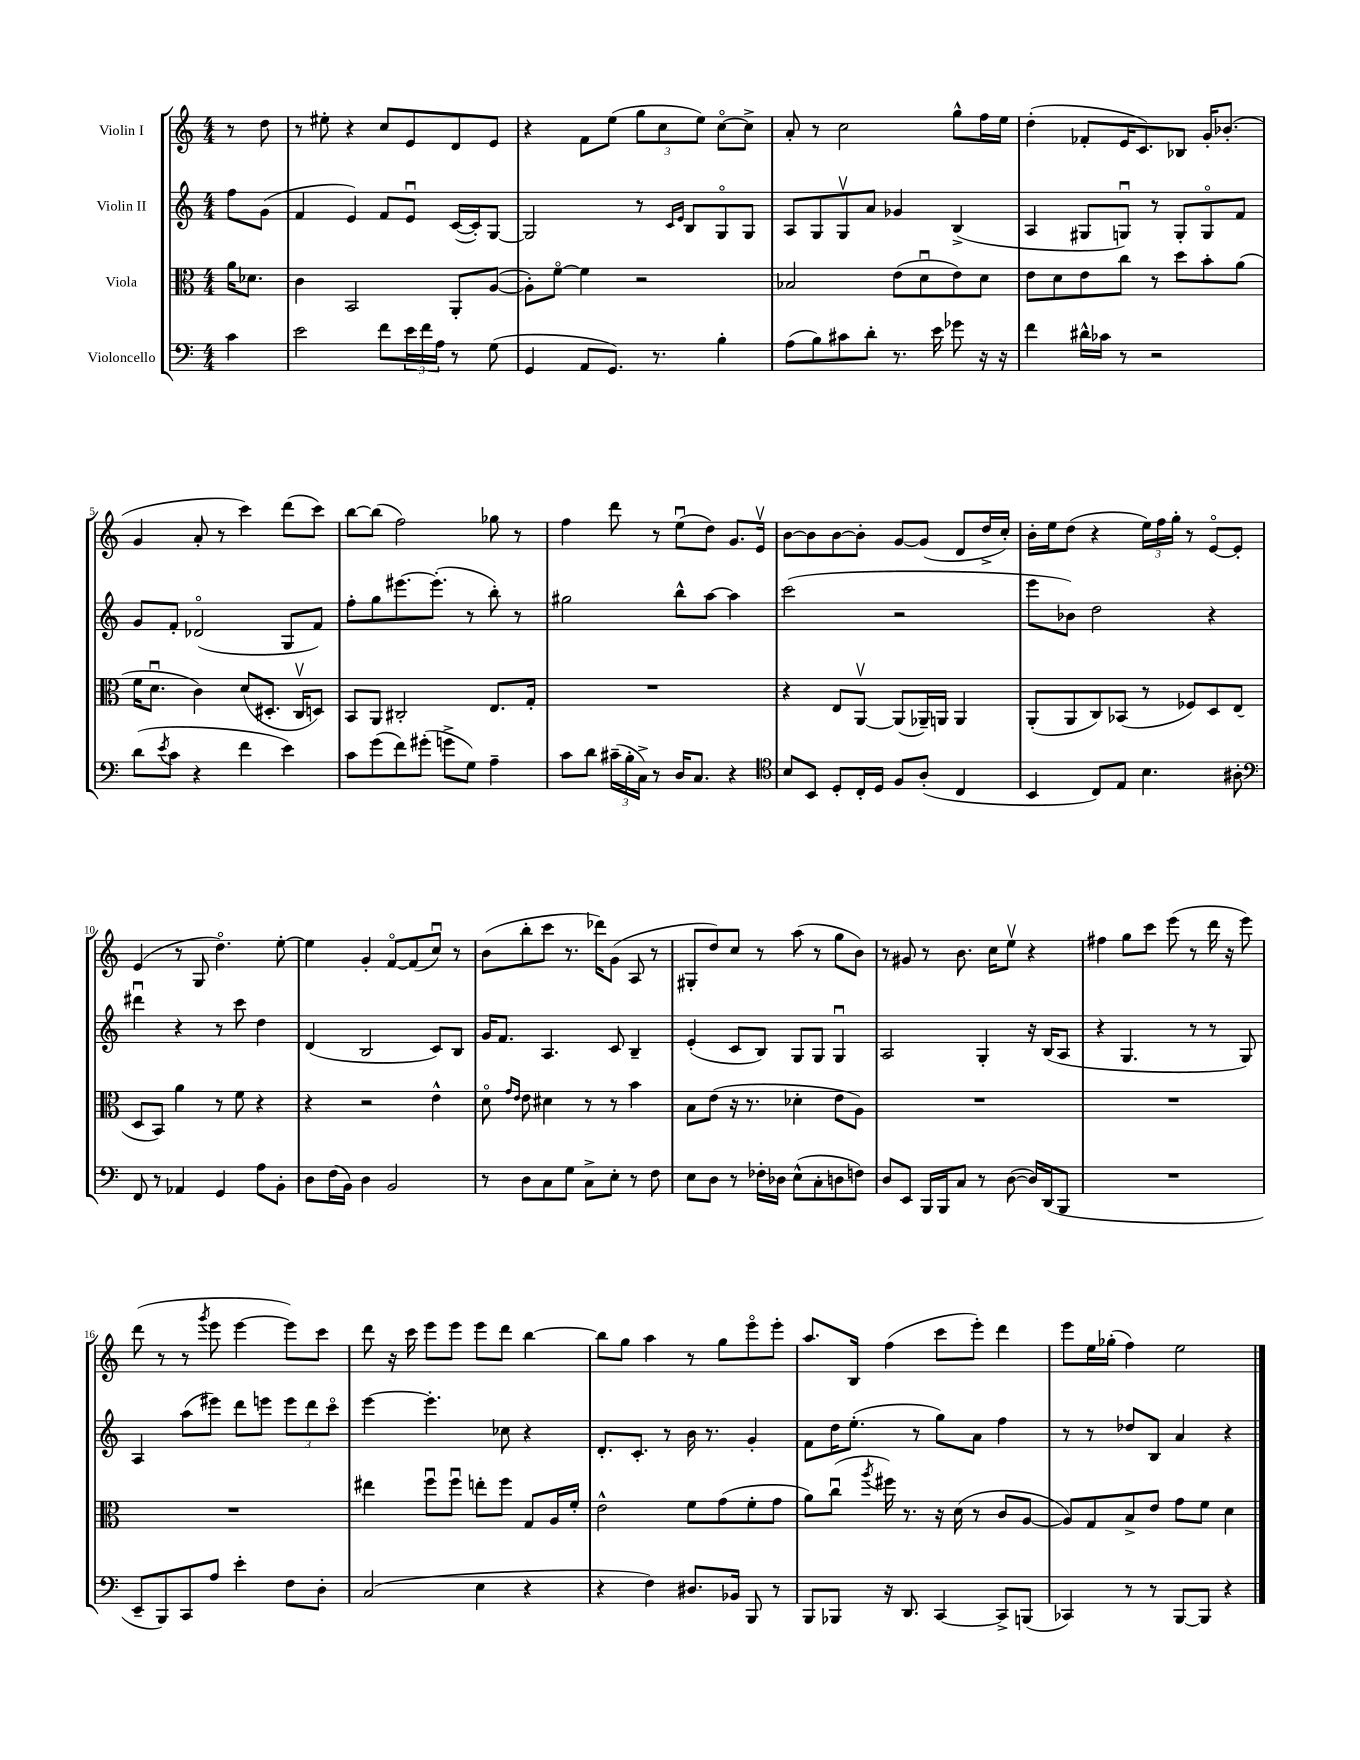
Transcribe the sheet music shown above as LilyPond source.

<<
\new StaffGroup <<
\new Staff = "s0" \with { instrumentName = "Violin I" } {
    \clef treble \key c \major \numericTimeSignature \time 4/4 \partial 4
    r8 d''8 |
    r8 eis''8-. r4 c''8 e'8 d'8 e'8 |
    r4 f'8 e''8( \tuplet 3/2 { g''8 c''8 e''8) } c''8~\flageolet c''8-> |
    a'8-. r8 c''2 g''8-^ f''16 e''16 |
    d''4-.( fes'8-. e'16 c'8.) bes8 g'16-. bes'8.-.( |
    g'4 a'8-. r8 c'''4) d'''8( c'''8) |
    b''8~ b''8( f''2) ges''8 r8 |
    f''4 d'''8 r8 e''8\downbow( d''8) g'8. e'16\upbow |
    b'8~ b'8 b'8~ b'8-. g'8~ g'8( d'8 d''16-> c''16-.) |
    b'16-. e''16 d''8( r4 \tuplet 3/2 { e''16) f''16 g''16-. } r8 e'8~\flageolet e'8-. |
    e'4( r8 g8 d''4.\flageolet) e''8~-. |
    e''4 g'4-. f'8~\flageolet f'8( c''8\downbow) r8 |
    b'8( b''8-. c'''8 r8. des'''16) g'8( a8 r8 |
    gis8-. d''8) c''8 r8 a''8( r8 g''8 b'8) |
    r8 gis'8 r8 b'8. c''16 e''8\upbow r4 |
    fis''4 g''8 c'''8 e'''8( r8 d'''16 r16 e'''8) |
    d'''8( r8 r8 \acciaccatura { g'''8 } e'''8 e'''4~ e'''8) c'''8 |
    d'''8 r16 c'''16 e'''8 e'''8 e'''8 d'''8 b''4~ |
    b''8 g''8 a''4 r8 g''8 e'''8\flageolet e'''8-. |
    a''8. b16 f''4( c'''8 e'''8-.) d'''4 |
    e'''8 e''16 ges''16-.( f''4) e''2 \bar "|." |
}
\new Staff = "s1" \with { instrumentName = "Violin II" } {
    \clef treble \key c \major \numericTimeSignature \time 4/4 \partial 4
    f''8 g'8( |
    f'4 e'4) f'8 e'8\downbow c'16~( c'16-.) g8~ |
    g2 r8 \grace { c'16 e'16 } b8 g8\flageolet g8 |
    a8 g8 g8\upbow a'8 ges'4 b4->( |
    a4 gis8 g8\downbow) r8 g8-. g8\flageolet f'8 |
    g'8 f'8-. des'2\flageolet( g8 f'8) |
    f''8-. g''8 eis'''8.~ eis'''8.-.( r8 b''8-.) r8 |
    gis''2 b''8-^ a''8~ a''4 |
    c'''2( r2 |
    e'''8 bes'8) d''2 r4 |
    dis'''4\downbow r4 r8 c'''8 d''4 |
    d'4( b2 c'8) b8 |
    g'16 f'8. a4. c'8 b4-- |
    e'4-.( c'8 b8) g8 g8 g4\downbow |
    a2 g4-. r16 b16( a8 |
    r4 g4. r8 r8 g8) |
    a4 a''8( eis'''8) d'''8 e'''8 \tuplet 3/2 { e'''8 d'''8 c'''8\flageolet } |
    e'''4~ e'''4.-. ces''8 r4 |
    d'8.-. c'8.-. r8 b'16 r8. g'4-. |
    f'8 d''16 e''8.-.( r8 g''8) a'8 f''4 |
    r8 r8 des''8 b8 a'4 r4 \bar "|." |
}
\new Staff = "s2" \with { instrumentName = "Viola" } {
    \clef alto \key c \major \numericTimeSignature \time 4/4 \partial 4
    a'16 des'8. |
    c'4 b,2 a,8-. a8~( |
    a8-.) f'8~\flageolet f'4 r2 |
    bes2 e'8( d'8\downbow e'8) d'8 |
    e'8 d'8 e'8 c''8 r8 d''8 b'8-. a'8( |
    f'16 d'8.\downbow c'4) d'8( dis8.-. c16\upbow d8) |
    b,8 a,8 cis2-. e8. g16-. |
    R1 |
    r4 e8 a,8~\upbow a,8( aes,16--) a,16 a,4 |
    a,8-.( a,8 c8) bes,8( r8 fes8) d8 e8( |
    d8 b,8) a'4 r8 f'8 r4 |
    r4 r2 e'4-^ |
    d'8\flageolet \grace { g'16 e'16 } e'8 dis'4 r8 r8 b'4 |
    b8 e'8( r16 r8. des'4-. e'8 a8) |
    R1 |
    R1 |
    R1 |
    eis''4 f''8\downbow f''8\downbow e''8-. f''8 g8 a16 f'16-. |
    e'2-^ f'8 g'8( f'8-. g'8 |
    a'8) c''8\downbow( \acciaccatura { a''8 } fis''16) r8. r16 d'16( r8 c'8 a8~ |
    a8) g8 b8-> e'8 g'8 f'8 d'4 \bar "|." |
}
\new Staff = "s3" \with { instrumentName = "Violoncello" } {
    \clef bass \key c \major \numericTimeSignature \time 4/4 \partial 4
    c'4 |
    e'2 f'8 \tuplet 3/2 { e'16 f'16 a16 } r8 g8( |
    g,4 a,8 g,8.) r8. b4-. |
    a8( b8) cis'8 d'8-. r8. e'16 ges'8 r16 r16 |
    f'4 dis'16-^ ces'16 r8 r2 |
    d'8( \acciaccatura { e'8 } c'8 r4 f'4 e'4) |
    c'8 g'8( f'8) gis'8-.( g'8-> g8) a4-- |
    c'8 d'8 \tuplet 3/2 { cis'16--( b16-. c16->) } r8 d16 c8. r4 |
    \clef tenor b8 b,8 d8-. c16-. d16 f8 a8-.( c4 |
    b,4 c8) e8 b4. ais8-. |
    \clef bass f,8 r8 aes,4 g,4 a8 b,8-. |
    d8 f16( b,16) d4 b,2 |
    r8 d8 c8 g8 c8-> e8-. r8 f8 |
    e8 d8 r8 fes16-. des16 e8-^( c8-. d8 f8) |
    d8 e,8 b,,16 b,,16 c8 r8 d8~( d16) d,16( b,,8 |
    R1 |
    e,8-- b,,8) c,8 a8 e'4-. f8 d8-. |
    c2( e4 r4 |
    r4 f4) dis8. bes,16 b,,8 r8 |
    b,,8 bes,,8 r16 d,8. c,4~ c,8-> b,,8( |
    ces,4) r8 r8 b,,8~ b,,8 r4 \bar "|." |
}
>>
>>
